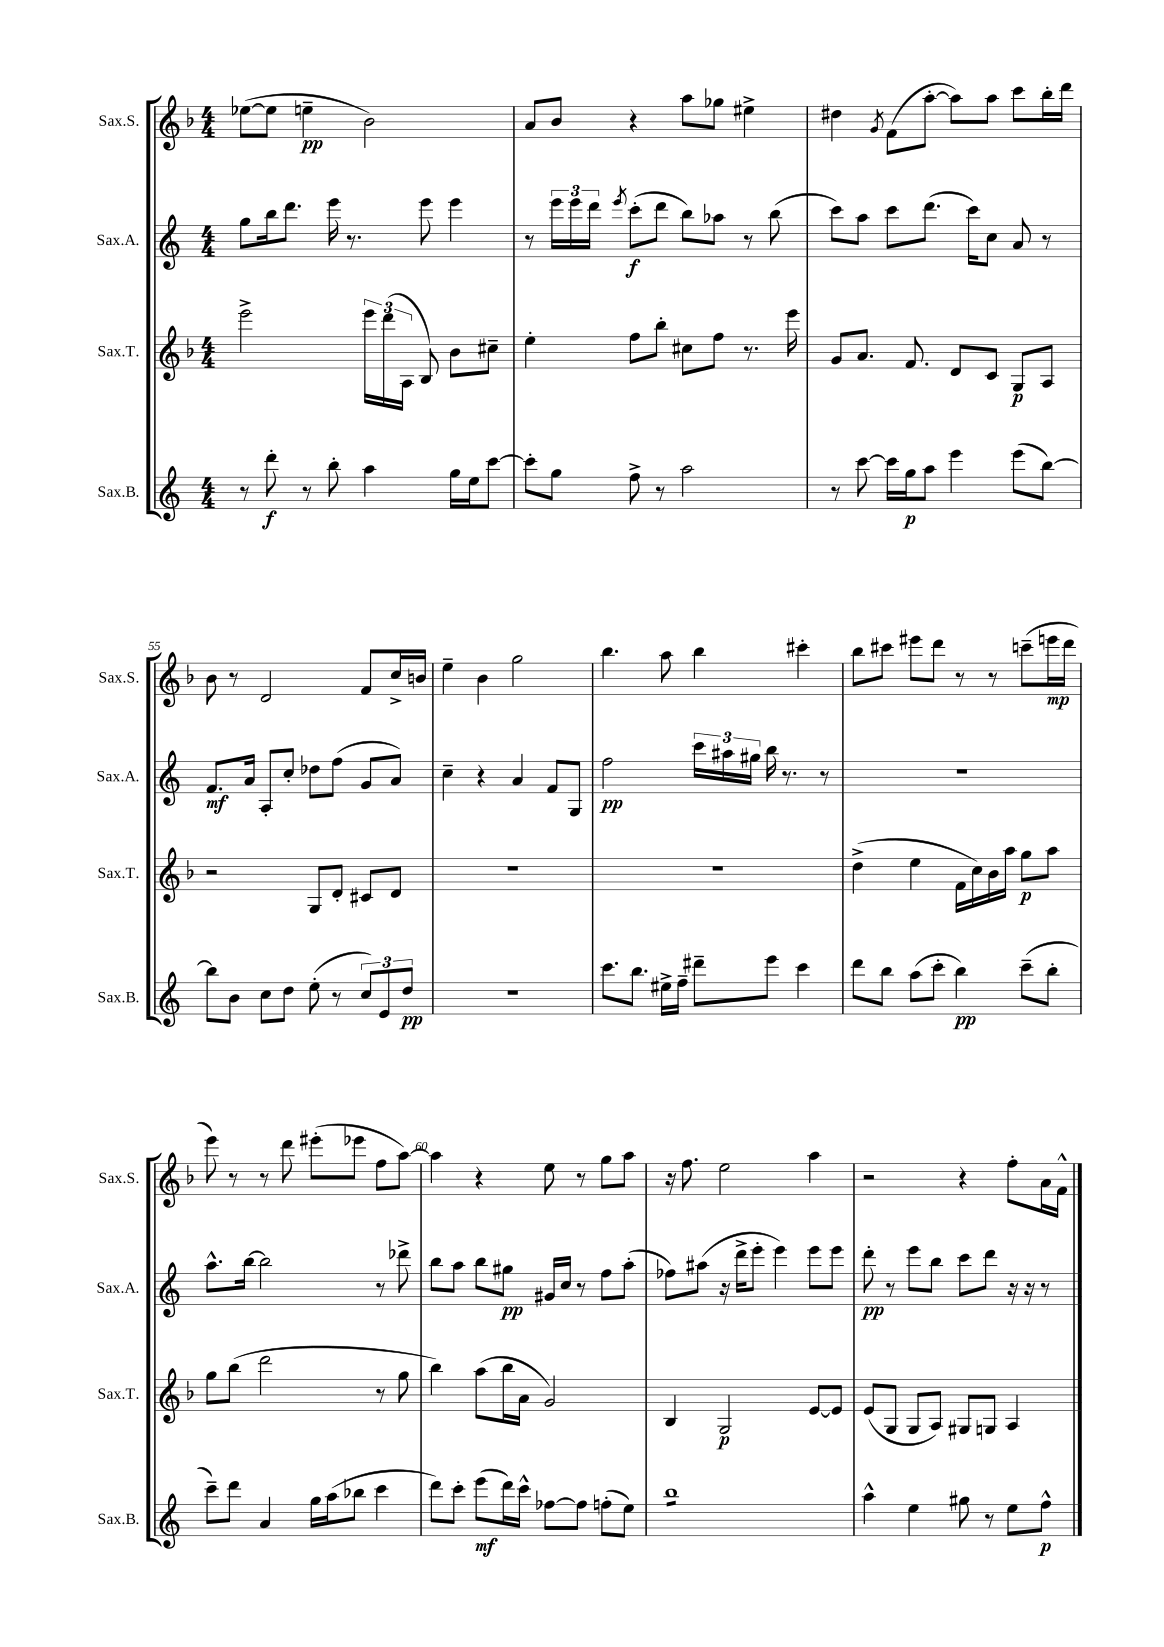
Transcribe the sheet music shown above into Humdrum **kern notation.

**kern	**kern	**kern	**kern
*staff4	*staff3	*staff2	*staff1
*clefG2	*clefG2	*clefG2	*clefG2
*k[]	*k[b-]	*k[]	*k[b-]
*M4/4	*M4/4	*M4/4	*M4/4
8r	2eee^	8gg	([8ee-
8ddd'	.	16bb	8ee-]
.	.	8.ddd	.
8r	.	.	4ee~
8bb'	.	16eee	.
.	.	8.r	.
4aa	24eee	.	2b-)
.	(24ddd	.	.
.	24A	.	.
.	8B-)	8eee	.
16gg	8b-	4eee	.
16ee	.	.	.
[8ccc	8cc#~	.	.
=	=	=	=
8ccc']	4ee'	8r	8a
8gg	.	24eee	8b-
.	.	24eee	.
.	.	24ddd	.
.	.	8qeee	.
8ff^	8ff	(8ccc'	4r
8r	8bb-'	8ddd	.
2aa	8cc#	8bb)	8aa
.	8ff	8aa-	8gg-
.	8.r	8r	4ee#^
.	.	(8bb	.
.	16eee	.	.
=	=	=	=
8r	8g	8ccc)	4dd#
[8ccc	8.a	8aa	.
.	.	.	8qg
16ccc]	.	8ccc	(8f
16gg	8.f	.	.
8aa	.	(8.ddd	[8aa'
4eee	8d	.	8aa])
.	.	16ccc)	.
.	8c	8cc	8aa
(8eee	8G	8a	8ccc
[8bb)	8A	8r	16bb-'
.	.	.	16ddd
=	=	=	=
8bb]	2r	8.f	8b-
8b	.	.	8r
.	.	16a	.
8cc	.	8A'	2d
8dd	.	8cc'	.
(8ee'	8G	8dd-	.
8r	8d'	(8ff	.
12cc)	8c#	8g	8f
12e	.	.	.
.	8d	8a)	16cc^
12dd	.	.	.
.	.	.	16b
=	=	=	=
1r	1r	4cc~	4ee~
.	.	4r	4b-
.	.	4a	2gg
.	.	8f	.
.	.	8G	.
=	=	=	=
8.ccc	1r	2ff	4.bb-
8.bb	.	.	.
16ee#^	.	.	8aa
16ff~	.	.	.
8ddd#~	.	24ccc	4bb-
.	.	24aa#	.
.	.	24gg#	.
8eee	.	16bb	.
.	.	8.r	.
4ccc	.	.	4ccc#'
.	.	8r	.
=	=	=	=
8ddd	(4dd^	1r	8bb-
8bb	.	.	8ccc#
(8aa	4ee	.	8eee#
8ccc'	.	.	8ddd
4bb)	16f	.	8r
.	16cc)	.	.
.	16b-	.	8r
.	16aa	.	.
(8ccc~	8gg	.	(8ccc~
8bb'	8aa	.	16eee
.	.	.	16ddd
=	=	=	=
8ccc~)	8gg	8.aa^^	8eee)
8ddd	(8bb-	.	8r
.	.	[16bb	.
4a	2ddd	2bb]	8r
.	.	.	8ddd
16gg	.	.	(8eee#'
(16aa	.	.	.
8bb-	.	.	8eee-
4ccc	8r	8r	8ff
.	8gg	8ddd-^	[8aa)
=	=	=	=
8ddd)	4bb-)	8bb	4aa]
8ccc'	.	8aa	.
(8eee	(8aa	8bb	4r
16ddd)	16bb-	8gg#	.
16ccc^^	16a	.	.
[8ff-	2g)	16g#	8ee
.	.	16cc	.
8ff-]	.	8r	8r
(8ff'	.	8ff	8gg
8ee)	.	(8aa'	8aa
=	=	=	=
1bb	4B-	8ff-)	16r
.	.	.	8.ff
.	.	(8aa#	.
.	2G	16r	2ee
.	.	16ddd^	.
.	.	8eee'	.
.	.	4eee)	.
.	[8e	8eee	4aa
.	8e]	8eee	.
=	=	=	=
4aa^^	(8e	8ddd'	2r
.	8G	8r	.
4ee	8G	8eee	.
.	8A)	8bb	.
8gg#	8G#	8ccc	4r
8r	8G	8ddd	.
8ee	4A	16r	8ff'
.	.	16r	.
8ff^^	.	8r	16a
.	.	.	16f^^
==	==	==	==
*-	*-	*-	*-
